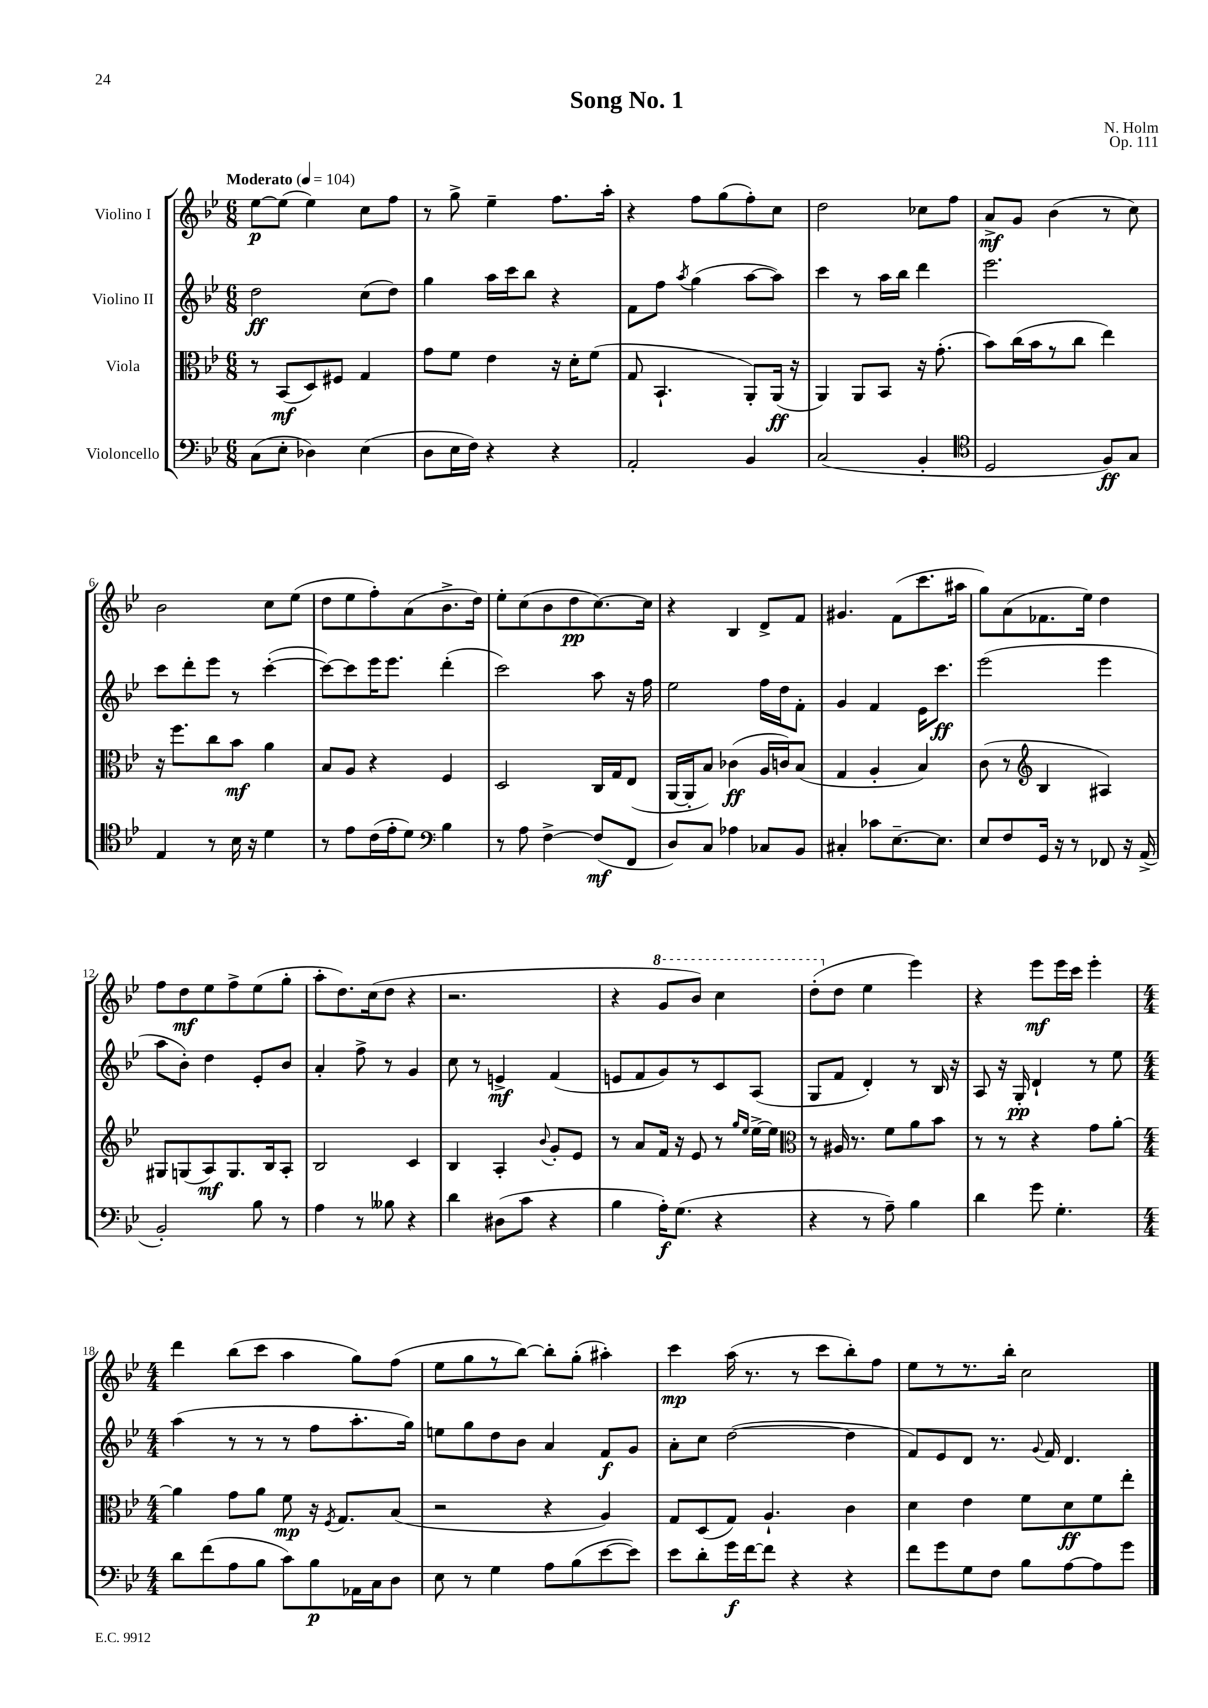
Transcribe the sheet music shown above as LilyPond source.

\header { title = "Song No. 1" composer = "N. Holm" opus = "Op. 111" }
<<
\new StaffGroup <<
\new Staff = "s0" \with { instrumentName = "Violino I" } {
    \clef treble \key bes \major \numericTimeSignature \time 6/8 \tempo "Moderato" 4 = 104
    \autoBeamOff ees''8[~\p ees''8]( ees''4) c''8[ f''8] |
    r8 g''8-> ees''4-- f''8.[ a''16]-. |
    r4 f''8[ g''8( f''8-.) c''8] |
    d''2 ces''8[ f''8] |
    a'8[->\mf g'8] bes'4( r8 c''8) |
    bes'2 c''8[ ees''8]( |
    d''8[ ees''8 f''8-.) a'8( bes'8.-> d''16]) |
    ees''8[-. c''8( bes'8 d''8\pp c''8.~) c''16] |
    r4 bes4 d'8[-> f'8] |
    gis'4. f'8[( c'''8. ais''16] |
    g''8[) a'8( fes'8. ees''16]) d''4 |
    f''8[ d''8\mf ees''8 f''8-> ees''8( g''8]-. |
    a''8[-. d''8.) c''16( d''8] r4 |
    r2. |
    r4 \ottava #1 g''8[ bes''8]) c'''4 |
    d'''8[-.( \ottava #0 d''8] ees''4 ees'''4) |
    r4 ees'''8[\mf ees'''16 c'''16] ees'''4-. |
    \numericTimeSignature \time 4/4 d'''4 bes''8[( c'''8] a''4 g''8[) f''8]( |
    ees''8[ g''8 r8 bes''8]~) bes''8[-. g''8]-.( ais''4-.) |
    c'''4\mp a''16( r8. r8 c'''8[ bes''8-.) f''8] |
    ees''8[ r8 r8. bes''16]-. c''2 \bar "|." |
}
\new Staff = "s1" \with { instrumentName = "Violino II" } {
    \clef treble \key bes \major \numericTimeSignature \time 6/8
    \autoBeamOff d''2\ff c''8[( d''8]) |
    g''4 a''16[ c'''16 bes''8] r4 |
    f'8[ f''8] \acciaccatura { a''8 } g''4( a''8[~ a''8]) |
    c'''4 r8 a''16[ bes''16] d'''4 |
    ees'''2. |
    c'''8[ d'''8-. ees'''8] r8 c'''4~-.( |
    c'''8[~) c'''8 ees'''16 ees'''8.] d'''4-.( |
    c'''2) a''8 r16 f''16 |
    ees''2 f''16[ d''16 f'8]-. |
    g'4 f'4 ees'16[ c'''8.]\ff |
    ees'''2( ees'''4 |
    a''8[ bes'8]-.) d''4 ees'8[-. bes'8] |
    a'4-. f''8-> r8 g'4 |
    c''8 r8 e'4->\mf f'4( |
    e'8[ f'8 g'8) r8 c'8 a8]( |
    g8[ f'8] d'4-.) r8 bes16 r16 |
    a8 r16 g16-.\pp d'4-! r8 ees''8 |
    \numericTimeSignature \time 4/4 a''4( r8 r8 r8 f''8[ a''8.-. g''16]) |
    e''8[ g''8 d''8 bes'8] a'4 f'8[\f g'8] |
    a'8[-. c''8] d''2~( d''4 |
    f'8[) ees'8 d'8] r8. \appoggiatura { g'8 } f'16 d'4. \bar "|." |
}
\new Staff = "s2" \with { instrumentName = "Viola" } {
    \clef alto \key bes \major \numericTimeSignature \time 6/8
    \autoBeamOff r8 bes,8[\mf( d8) fis8] g4 |
    g'8[ f'8] ees'4 r16 d'16[-. f'8]( |
    g8 bes,4.-! a,8[-.) a,16]\ff( r16 |
    a,4) a,8[ bes,8] r16 g'8.-.( |
    bes'8[) c''16( bes'16 r8 c''8] ees''4) |
    r16 f''8.[ c''8 bes'8]\mf a'4 |
    bes8[ a8] r4 f4 |
    d2 c16[ g16 ees8]( |
    a,16[~ a,16-. bes8]) ces'4\ff( a16[ c'16) bes8]( |
    g4 a4-. bes4) |
    c'8( r8 \clef treble bes4 ais4) |
    gis8[ g8( a8\mf) g8. bes16 a8]-. |
    bes2 c'4 |
    bes4 a4-. \appoggiatura { bes'8 } g'8[-. ees'8] |
    r8 a'8[ f'16] r16 ees'8 r8 \grace { g''16[ ees''16] } ees''16[~-> ees''16] |
    \clef alto r8 ais16 r8. f'8[ a'8 bes'8] |
    r8 r8 r4 g'8[ a'8]~-. |
    \numericTimeSignature \time 4/4 a'4 g'8[ a'8] f'8\mp r16 \acciaccatura { f8 } g8.[ bes8]( |
    r2 r4 a4) |
    g8[ d8( g8]) a4.-! c'4 |
    d'4 ees'4 f'8[ d'8\ff f'8 ees''8]-. \bar "|." |
}
\new Staff = "s3" \with { instrumentName = "Violoncello" } {
    \clef bass \key bes \major \numericTimeSignature \time 6/8
    \autoBeamOff c8[( ees8]-. des4) ees4( |
    d8[ ees16 f16]) r4 r4 |
    a,2-. bes,4 |
    c2( bes,4-. |
    \clef tenor d2 f8[\ff) g8] |
    ees4 r8 bes16 r16 d'4 |
    r8 ees'8[ c'16( ees'16-. d'8]) \clef bass bes4 |
    r8 a8 f4~-> f8[\mf( f,8] |
    d8[) c8] aes4 ces8[ bes,8] |
    cis4-. ces'8[ ees8.~-- ees8.] |
    ees8[ f8 g,16] r16 r8 fes,8 r16 a,16->( |
    bes,2-.) bes8 r8 |
    a4 r8 beses8 r4 |
    d'4 dis8[( c'8] r4 |
    bes4 a16[-.\f) g8.]( r4 |
    r4 r8 a8--) bes4 |
    d'4 g'8 g4.-. |
    \numericTimeSignature \time 4/4 d'8[ f'8( a8 bes8] c'8[) bes8\p aes,16 c16 d8] |
    ees8 r8 g4 a8[ bes8( ees'8~ ees'8]) |
    ees'8[ d'8-. g'16\f f'16~ f'8] r4 r4 |
    f'8[ g'8 g8 f8] bes8[ a8~ a8 g'8] \bar "|." |
}
>>
>>
